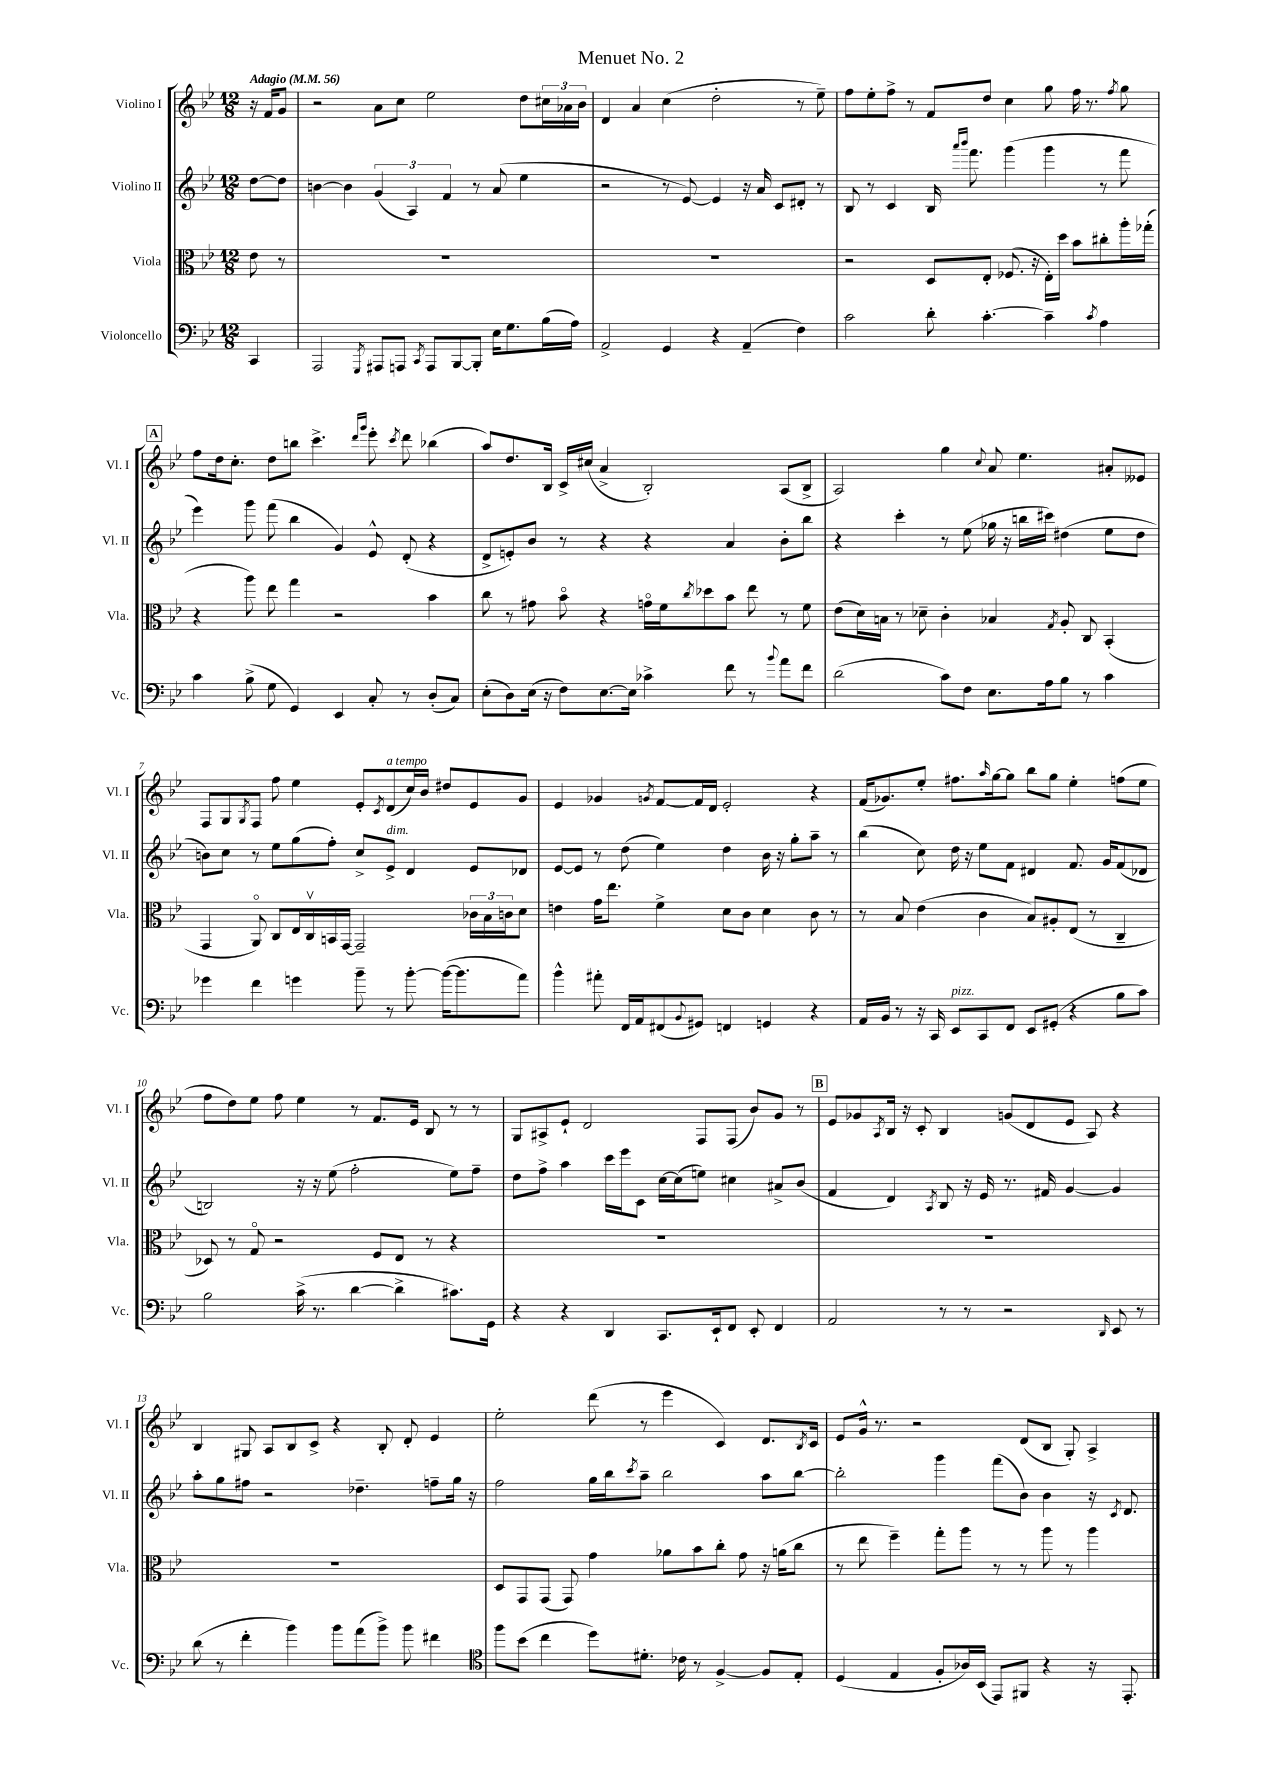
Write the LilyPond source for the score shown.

\header { title = "Menuet No. 2" }
<<
\new StaffGroup <<
\new Staff = "s0" \with { instrumentName = "Violino I" shortInstrumentName = "Vl. I" } {
    \clef treble \key bes \major \numericTimeSignature \time 12/8 \partial 4 \tempo "Adagio" 4 = 56
    r16 f'16 g'8 |
    r2 a'8 c''8 ees''2 d''8 \tuplet 3/2 { cis''16 aes'16 bes'16 } |
    d'4 a'4 c''4( d''2-. r8 ees''8--) |
    f''8 ees''8-. f''8-> r8 f'8 d''8 c''4 g''8 f''16 r8. \acciaccatura { f''8 } g''8 |
    \mark \markup { \box "A" } f''8 d''16 c''8.-. d''8 b''8 c'''4.-> \grace { d'''16 g'''16 } ees'''8-. \acciaccatura { c'''8 } d'''8 bes''4( |
    a''8) d''8. bes16 c'16-> cis''16( a'4-> bes2-.) a8( bes8-> |
    a2) g''4 \appoggiatura { c''8 } a'8 ees''4. ais'8-. eeses'8 |
    f8 g8 \acciaccatura { g8 } f8 f''8 ees''4 ees'8-. \acciaccatura { c'8 } d'8^\markup { \italic "a tempo" }( c''16) bes'16 dis''8 ees'8 g'8 |
    ees'4 ges'4 \acciaccatura { g'8 } f'8~ f'16 d'16 ees'2-. r4 |
    f'16( ges'8.) ees''8-. fis''8. \grace { a''16 } g''16~ g''8 bes''8 g''8 ees''4-. f''8( ees''8 |
    f''8 d''8) ees''8 f''8 ees''4 r8 f'8. ees'16 bes8 r8 r8 |
    g8 ais8-> ees'8-! d'2 f8 f8( bes'8) g'8 r8 |
    \mark \markup { \box "B" } ees'8 ges'8 \acciaccatura { a8 } bes16 r16 c'8-. bes4 g'8( d'8 ees'8 a8) r4 |
    bes4 gis8 a8 bes8 c'8-> r4 bes8-. d'8-. ees'4 |
    ees''2-. d'''8( r8 ees'''4 c'4) d'8. \acciaccatura { bes8 } c'16 |
    ees'8 g'16-^ r8. r2 d'8( bes8 g8-.) a4-> \bar "|." |
}
\new Staff = "s1" \with { instrumentName = "Violino II" shortInstrumentName = "Vl. II" } {
    \clef treble \key bes \major \numericTimeSignature \time 12/8 \partial 4
    d''8~ d''8 |
    b'4~ b'4 \tuplet 3/2 { g'4( a4) f'4 } r8 a'8( ees''4 |
    r2 r8 ees'8~) ees'4 r16 a'16 c'8 dis'8-. r8 |
    bes8 r8 c'4 bes16 \grace { a'''16 bes'''16 } f'''8. g'''4( g'''4 r8 f'''8 |
    \mark \markup { \box "A" } ees'''4) g'''8 f'''8( bes''4 g'4) ees'8-^ d'8-.( r4 |
    d'8-> e'8-.) bes'8 r8 r4 r4 a'4 bes'8-. bes''8 |
    r4 c'''4-. r8 ees''8( ges''16 r16 b''16 cis'''16) dis''4( ees''8 dis''8 |
    b'8) c''8 r8 ees''8 g''8( f''8-.) c''8-> ees'8->^\markup { \italic "dim." } d'4 ees'8 des'8 |
    ees'8~ ees'8 r8 d''8( ees''4) d''4 bes'16 r16 g''8-. a''8-- r8 |
    bes''4( c''8) d''16 r16 ees''8 f'8 dis'4 f'8. g'16 f'8( des'8 |
    b2) r16 r16 ees''8( f''2-. ees''8) f''8-- |
    d''8 f''8-> a''4 c'''16 ees'''16 c'8 c''16~ c''16( e''8) cis''4 ais'8-> bes'8( |
    \mark \markup { \box "B" } f'4 d'4) \acciaccatura { a8 } bes8 r16 ees'16 r8. fis'16 g'4~ g'4 |
    a''8-. g''8 fis''8 r2 des''4.-- f''8-- g''16 r16 |
    f''2 g''16 bes''16 \acciaccatura { c'''8 } a''8-- bes''2 a''8 bes''8~ |
    bes''2-. g'''4 f'''8( bes'8) bes'4 r16 \acciaccatura { c'8 } d'8. \bar "|." |
}
\new Staff = "s2" \with { instrumentName = "Viola" shortInstrumentName = "Vla." } {
    \clef alto \key bes \major \numericTimeSignature \time 12/8 \partial 4
    ees'8 r8 |
    R1. |
    R1. |
    r2 d8 ees8-. fes8.( r16 ees16-.) d''16 bes'8 cis''8-. a''16-. ges''16-.( |
    \mark \markup { \box "A" } r4 a''8) ees''8 g''4 r2 bes'4 |
    c''8 r8 gis'8 bes'8\flageolet r4 g'16\flageolet f'16 \acciaccatura { c''8 } des''8 bes'8 ees''8 r8 f'8 |
    ees'8( d'16) b16 r8 des'8-- c'4-. bes4 \acciaccatura { g8 } a8-. c8 bes,4-.( |
    g,4 a,8\flageolet) c8 ees16 c16\upbow b,16 g,16~ g,2-- \tuplet 3/2 { ces'16 bes16 c'16 } d'8 |
    e'4 g'16 ees''8. f'4-> d'8 c'8 d'4 c'8 r8 |
    r8 bes8 ees'4( c'4 bes8) ais8-. ees8( r8 c4-- |
    des8) r8 g8\flageolet r2 f8 ees8 r8 r4 |
    R1. |
    \mark \markup { \box "B" } R1. |
    R1. |
    d8 g,8 g,8( g,8) g'4 aes'8 bes'8 c''8-. g'8 r16 a'16( c''8 |
    r8 ees''8 f''4--) g''8-. a''8 r8 r8 a''8 r8 a''4 \bar "|." |
}
\new Staff = "s3" \with { instrumentName = "Violoncello" shortInstrumentName = "Vc." } {
    \clef bass \key bes \major \numericTimeSignature \time 12/8 \partial 4
    c,4 |
    a,,2 \acciaccatura { g,,8 } ais,,8 a,,8 \acciaccatura { c,8 } a,,8 bes,,8~ bes,,8-. ees16 g8. bes16( a16) |
    a,2-> g,4 r4 a,4--( f4) |
    c'2 d'8-. c'4.~-. c'4-- \acciaccatura { c'8 } a4 |
    \mark \markup { \box "A" } c'4 bes8->( g8 g,4) ees,4 c8-. r8 d8-.( c8) |
    ees8-.( d8) ees16( r16 f8) ees8.~ ees16 ces'4-> f'8 r8 \appoggiatura { bes'8 } a'8 f'8 |
    d'2( c'8) f8 ees8. a16 bes8 r8 c'4 |
    ges'4 f'4 g'4 bes'8-- r8 bes'8~-. bes'16~( bes'8. a'8) |
    bes'4-^ ais'8-. f,16 a,16 fis,8( \appoggiatura { bes,8 } gis,8) f,4 g,4 r4 |
    a,16 bes,16 r8 r16 c,16 ees,8^\markup { \italic "pizz." } c,8 f,8 ees,8 gis,8-.( r4 bes8 c'8) |
    bes2 c'16->( r8. d'4~ d'4-> cis'8.) g,16 |
    r4 r4 d,4 c,8. ees,16-! f,8 ees,8-. f,4 |
    \mark \markup { \box "B" } a,2 r8 r8 r2 \grace { d,16 } ees,8 r8 |
    d'8( r8 f'4-. bes'4) bes'8 a'8( bes'8->) bes'8 fis'4 |
    \clef tenor f''8 bes'8( c''4 d''8) dis'8.-. ces'16 r8 f4~-> f8 ees8-. |
    d4( ees4 f8-. aes16) bes,16( ees,8) fis,8 r4 r16 ees,8.-. \bar "|." |
}
>>
>>
